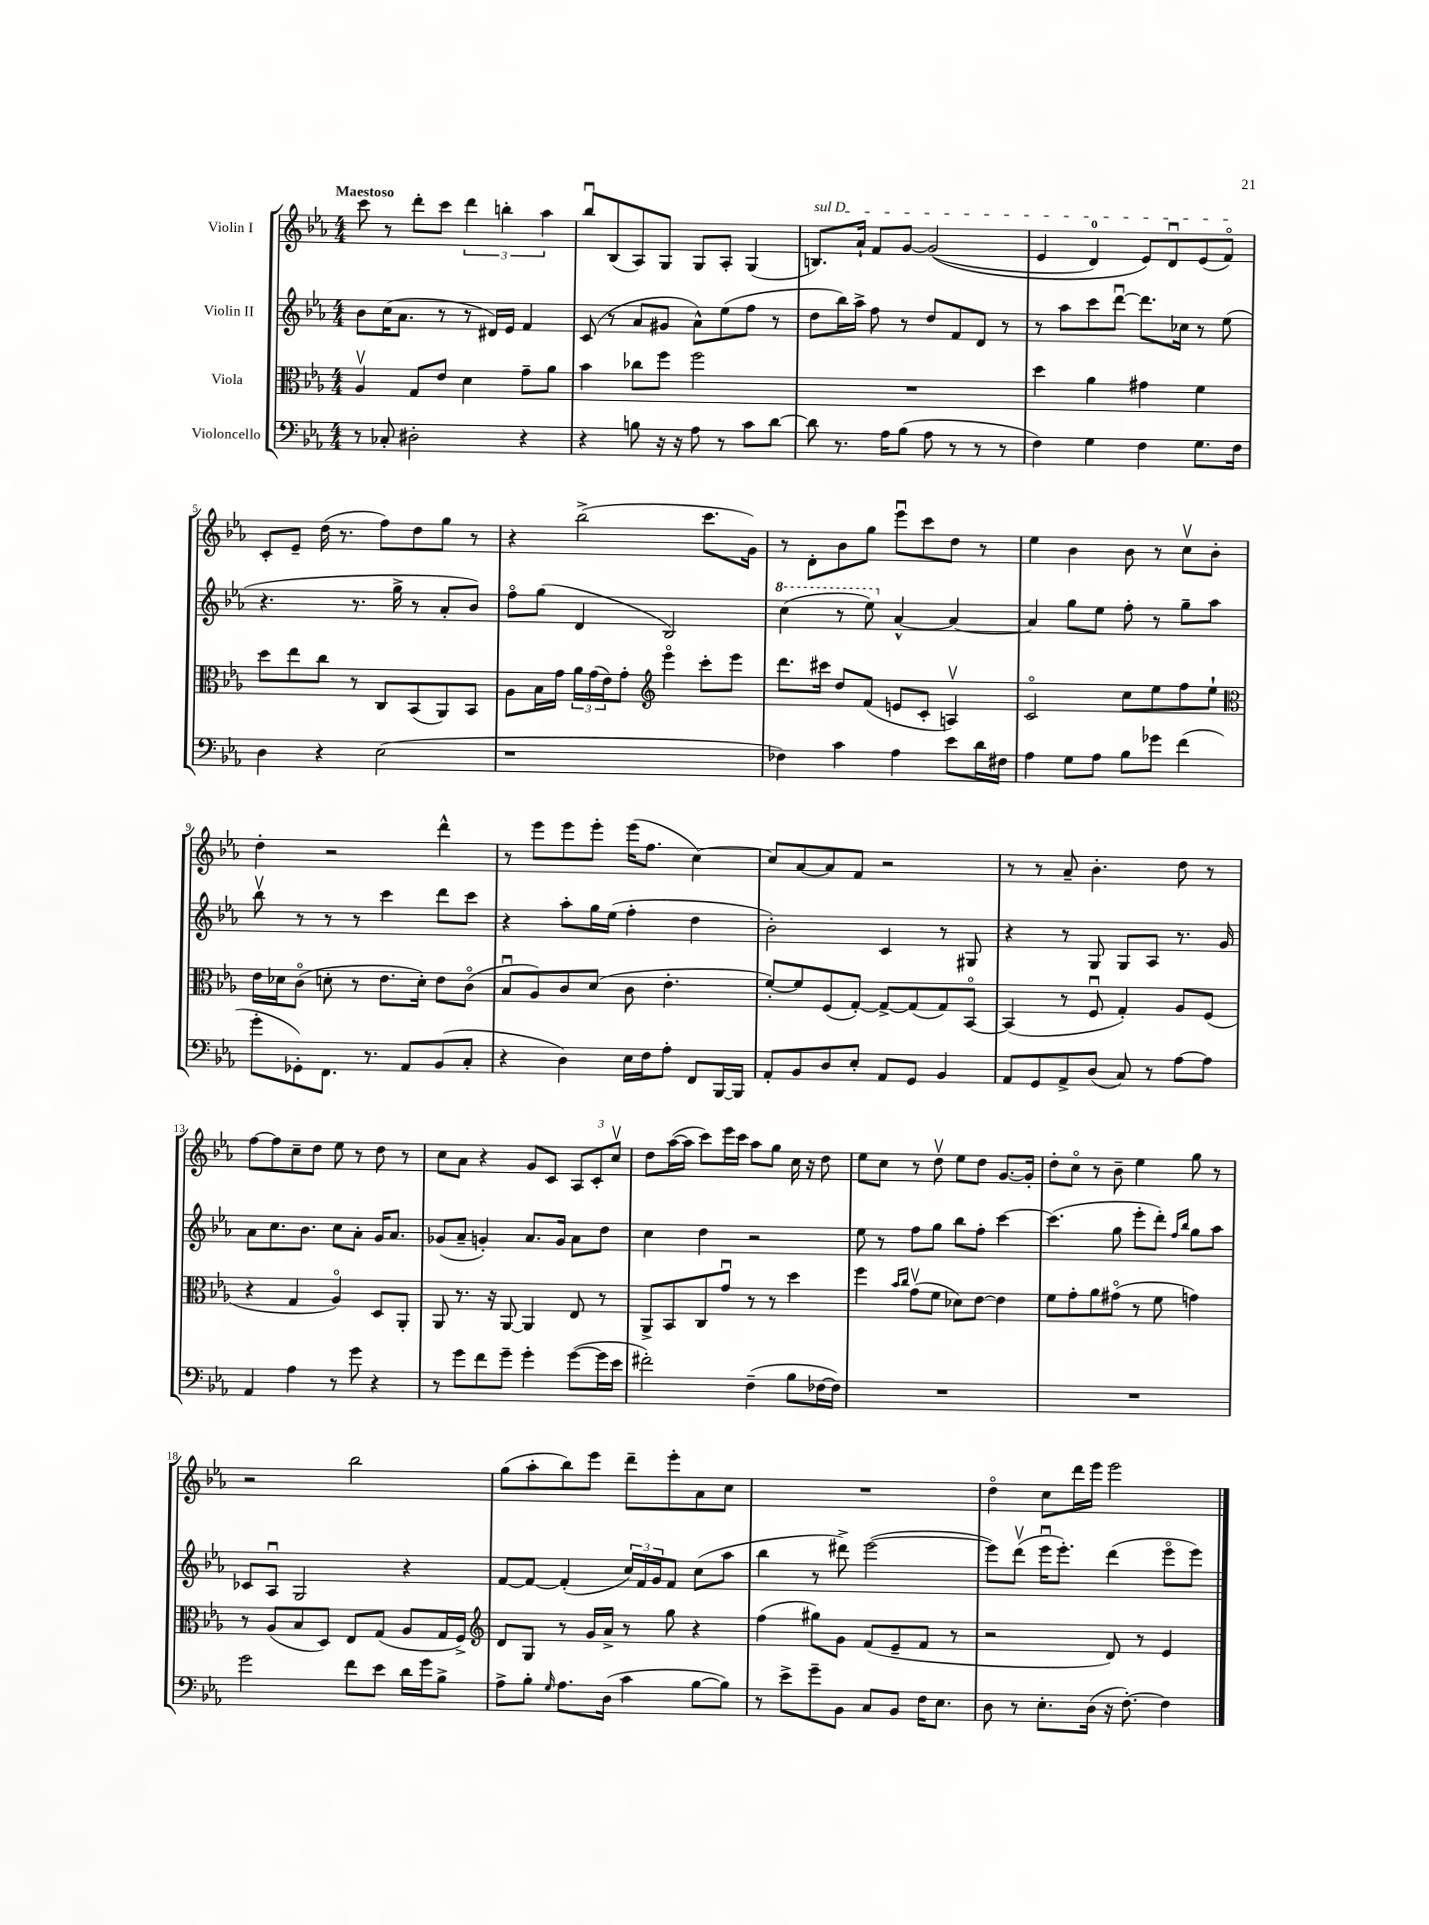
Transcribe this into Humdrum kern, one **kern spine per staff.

**kern	**kern	**kern	**kern
*part4	*part3	*part2	*part1
*staff4	*staff3	*staff2	*staff1
*I"Violoncello	*I"Viola	*I"Violin II	*I"Violin I
*clefF4	*clefC3	*clefG2	*clefG2
*k[b-e-a-]	*k[b-e-a-]	*k[b-e-a-]	*k[b-e-a-]
*M4/4	*M4/4	*M4/4	*M4/4
=1	=1	=1	=1
!	!	!	!LO:TX:a:B:t=Maestoso
8r	4A-v/	8b-\L	8ccc\
8C-X'/	.	(16cc\K	8r
.	.	8.a-\J	.
2D#X'\	8G/L	.	8ddd'\L
.	8e-/J	8r	8ccc\J
.	4d\	8r	6ddd\
.	.	16d#X/LL)	.
.	.	.	6bbn'\
.	.	16e-/JJ	.
4r	8g~\L	4f/	.
.	.	.	6aa-\
.	8a-\J	.	.
=2	=2	=2	=2
4r	4b-\	(8c/	8bb-u/L
.	.	8r	(8B-/
8Bn\	8cc-X\L	8a-/L	8A-/)
16r	8ff\J	8g#X/J	8G/J
16r	.	.	.
8A-\	2ff\	8a-^^\L)	8G/L
8r	.	(8ee-\	8A-'/J
8c\L	.	8ff\J	(4G/
[8d\J	.	8r	.
=3	=3	=3	=3
!	!	!	!LO:TX:a:i:t=sul D
8d\]	1r	8dd\L	8.Bn/L)
8.r	.	16bb-\L)	.
.	.	16aa-^\JJ	16a-`/Jk
.	.	8ff\	8f/L
16A-\KL	.	.	.
(8B-\J	.	8r	[8g/J
8A-\	.	8dd/L	((2g/]
8r	.	8f/	.
8r	.	8d/J	.
8r	.	8r	.
=4	=4	=4	=4
4F\)	4dd\	8r	4e-/
.	.	8aa-\L	.
4G\	4a-\	8ccc\	4d/)
.	.	[8dddu\J	.
4F\	4g#X\	8.ddd\L]	8e-/L)
.	.	.	8du/
.	.	16cc-X\Jk	.
8.G\L	4f\	8r	(8e-/
.	.	(8ee-\	8f/J)
16F\Jk	.	.	.
!!LO:LB:g=z
=5	=5	=5	=5
4D\	8dd\L	4.r	8c'/L
.	8ee-\	.	8e-~/J
4r	8cc\J	.	(16dd\
.	.	.	8.r
.	8r	8.r	.
(2E-\	8C/L	.	8ff\L)
.	.	16gg^\	.
.	(8BB-/	8r	8dd\
.	8AA-/)	8a-'/L	8gg\J
.	8BB-/J	8b-/J)	8r
=6	=6	=6	=6
1r	8A-\L	8ff\L	4r
.	16B-\L	(8gg\J	.
.	16g\JJ	.	.
.	24a-\LL	4d/	(2bb-^\
.	(24g\	.	.
.	24e-\J)	.	.
.	8g'\J	.	.
*	*clefG2	*	*
.	4eee-\	2B-/)	.
.	8ccc'\L	.	8.ccc\L
.	8eee-\J	.	.
.	.	.	16g\Jk)
=7	=7	=7	=7
*	*	*8va	*
4F-X\)	8.ddd\L	(4ccc\	8r
.	.	.	8d'\L
.	16ccc#X\Jk	.	.
4c\	8dd/L	8r	8b-\
.	(8f/J	8eee-\)	8gg\J
*	*	*X8va	*
4A-\	8en/L	[4a-^^/	8eee-u\L
.	8c'/J	.	8ccc\
8e-\L	4Anv/)	4a-/_	8dd\J
16d\L	.	.	8r
16F#X\JJ	.	.	.
=8	=8	=8	=8
4A-\	2c/	4a-/]	4ee-\
8G\L	.	8gg\L	4b-\
8A-\J	.	8ee-\J	.
8B-\L	8cc\L	8ff'\	8b-\
8g-X\J	8ee-\	8r	8r
(4f\	8ff\	8gg~\L	8ccv\L
.	8ee-`\J	8aa-\J	8b-'\J
!!LO:LB:g=z
=9	=9	=9	=9
*	*clefC3	*	*
8g'\L	16e-\LL	8bb-v\	4dd'\
.	16d-X\J	.	.
8GG-X'\)	(8c\J	8r	.
8.FF\J	8dn'\	8r	2r
.	8r	8r	.
8.r	.	.	.
.	8.e-\L	4ccc\	.
8AA-/L	.	.	.
.	16d'\Jk)	.	.
(8BB-/	8e-\L	8ddd\L	4ddd^^\
8C'/J	(8c\J	8ccc\J	.
=10	=10	=10	=10
4r	8B-u/L	4r	8r
.	8A-/)	.	8eee-\L
4D\)	8c/	8aa-'\L	8eee-\
.	(8d/J	16gg\L	8eee-'\J
.	.	(16ee-\JJ	.
16E-\LL	8c\	4ff'\	(16eee-\KL
16F\J	.	.	8.ff\J
8A-'\J	4.e-'\	.	.
8FF/L	.	4dd\	[4cc\)
[16BBB-/L	.	.	.
16BBB-/JJ]	.	.	.
=11	=11	=11	=11
8AA-'/L	[8f'/L)	2b-'\)	8cc/L]
8BB-/	8f/]	.	[8a-/
8D/	(8F/	.	8a-/]
8E-'/J	[8G'/J)	.	8f/J
8AA-/L	8G^/L_	4c/	2r
8GG/J	(8G/]	.	.
4BB-/	8G/)	8r	.
.	[8BB-/J	8G#X/	.
=12	=12	=12	=12
8AA-/L	(4BB-/]	4r	8r
8GG/	.	.	8r
8AA-^/	8r	8r	8a-~/
(8D/J	8Fu/	8G/	4.b-'\
8C/)	4G'/)	8G/L	.
8r	.	8A-/J	.
[8A-\L	8A-/L	8.r	8dd\
8A-\J]	(8F/J	.	8r
.	.	16g/	.
!!LO:LB:g=z
=13	=13	=13	=13
4AA-/	4r	8a-\L	[8ff\L
.	.	8.cc\	8ff\]
4A-\	4G/	.	8cc~\
.	.	8.b-\J	.
.	.	.	8dd\J
8r	4A-/)	8cc\L	8ee-\
8g\	.	8a-'\J	8r
4r	8D/L	16g/KL	8dd\
.	.	8.a-/J	.
.	8AA-'/J	.	8r
=14	=14	=14	=14
8r	8AA-/	(8g-X/L	8cc\L
8g\L	8.r	8a-~/J	8a-\J
8f\	.	4gn'/)	4r
.	16r	.	.
8g~\J	[8AA-/	.	.
4g'\	4AA-/]	8.a-/L	8g/L
.	.	.	8c/J
.	.	16g/Jk	.
([8g\L	8E-/	8a-\L	12A-/L
.	.	.	12c'/
16g\L]	8r	8dd\J	.
.	.	.	12ccv/J
16e-\JJ	.	.	.
=15	=15	=15	=15
2f#X'\)	8AA-^/L	4cc\	8dd\L
.	8BB-/	.	([16aa-\L
.	.	.	16aa-\JJ]
.	8C/	4dd\	8ccc\L)
.	8gu/J	.	16eee-\L
.	.	.	16ccc\JJ
(4F~\	8r	2r	8aa-\L
.	8r	.	8gg\J
8B-\L	4dd\	.	16cc\
.	.	.	16r
[16F-X\L	.	.	8dd\
16F-\JJ])	.	.	.
=16	=16	=16	=16
1r	4ff\	8ee-\	8ee-\L
.	.	8r	8cc\J
.	16qqb-/LL	.	.
.	16qqcc/JJ	.	.
.	(8gv\L	8ff\L	8r
.	8f\J	8gg\J	8ddv\
.	8d-X\L)	8bb-\L	8ee-\L
.	[8e-\J	8ff'\J	8dd\J
.	4e-\]	[4ccc\	[8.g/L
.	.	.	16g'/Jk]
=17	=17	=17	=17
1r	8f\L	(4.ccc\]	8dd'\L
.	8g'\	.	8cc\J
.	8a-\	.	8r
.	(8g#X\J	8gg\	8b-~\
.	8r	8eee-'\L	4ee-\
.	8f\	8ddd'\J)	.
.	.	16qqff/LL	.
.	.	16qqbb-/JJ	.
.	4gn\)	8gg\L	8gg\
.	.	8aa-\J	8r
!!LO:LB:g=z
=18	=18	=18	=18
2g\	8r	8c-X/L	2r
.	(8A-/L	8A-u/J	.
.	8B-/	2G/	.
.	8D/J)	.	.
8f\L	8E-/L	.	2bb-\
8e-\J	(8G/J	.	.
16d\LL	8A-/L	4r	.
16g\J	.	.	.
8B-^\J	16G/L	.	.
.	16F^/JJ)	.	.
=19	=19	=19	=19
*	*clefG2	*	*
8A-^\L	8d/L	[8f/L	(8gg\L
8B-'\J	8G/J	8f/J_	8aa-'\
16qqG/	.	.	.
8.A-\L	8r	(4f'/]	8bb-\)
.	16g/LL	.	8eee-\J
(16D\Jk	16a-^/JJ	.	.
4c\	8r	24cc/LL)	8ddd~\L
.	.	24f/	.
.	.	24g/J	.
.	8gg\	8f/J	8eee-'\
[8B-\L	4r	(8cc\L	8a-\
8B-\J])	.	8aa-\J	8cc\J
=20	=20	=20	=20
8r	(4ff\	4bb-\	1r
8e-^\L	.	.	.
8g~\	8gg#X\L)	8r	.
8BB-\J	8g\J	8ddd#X^\)	.
8C/L	(8f/L	([2eee-\	.
8BB-/J	8e-~/	.	.
16F\KL	8f/J	.	.
8.E-\J	.	.	.
.	8r	.	.
=21	=21	=21	=21
8D\	2r	8eee-\L])	4dd\
8r	.	(8dddv\J	.
8.E-'\L	.	16eee-u\KL	8cc\L
.	.	8.eee-'\J)	.
.	.	.	16ddd\L
(16D\Jk	.	.	16eee-\JJ
16r	8d/)	(4ddd\	2eee-\
[8.F'\)	.	.	.
.	8r	.	.
4F\]	4e-/	8eee-\L	.
.	.	8eee-\J)	.
==	==	==	==
*-	*-	*-	*-
